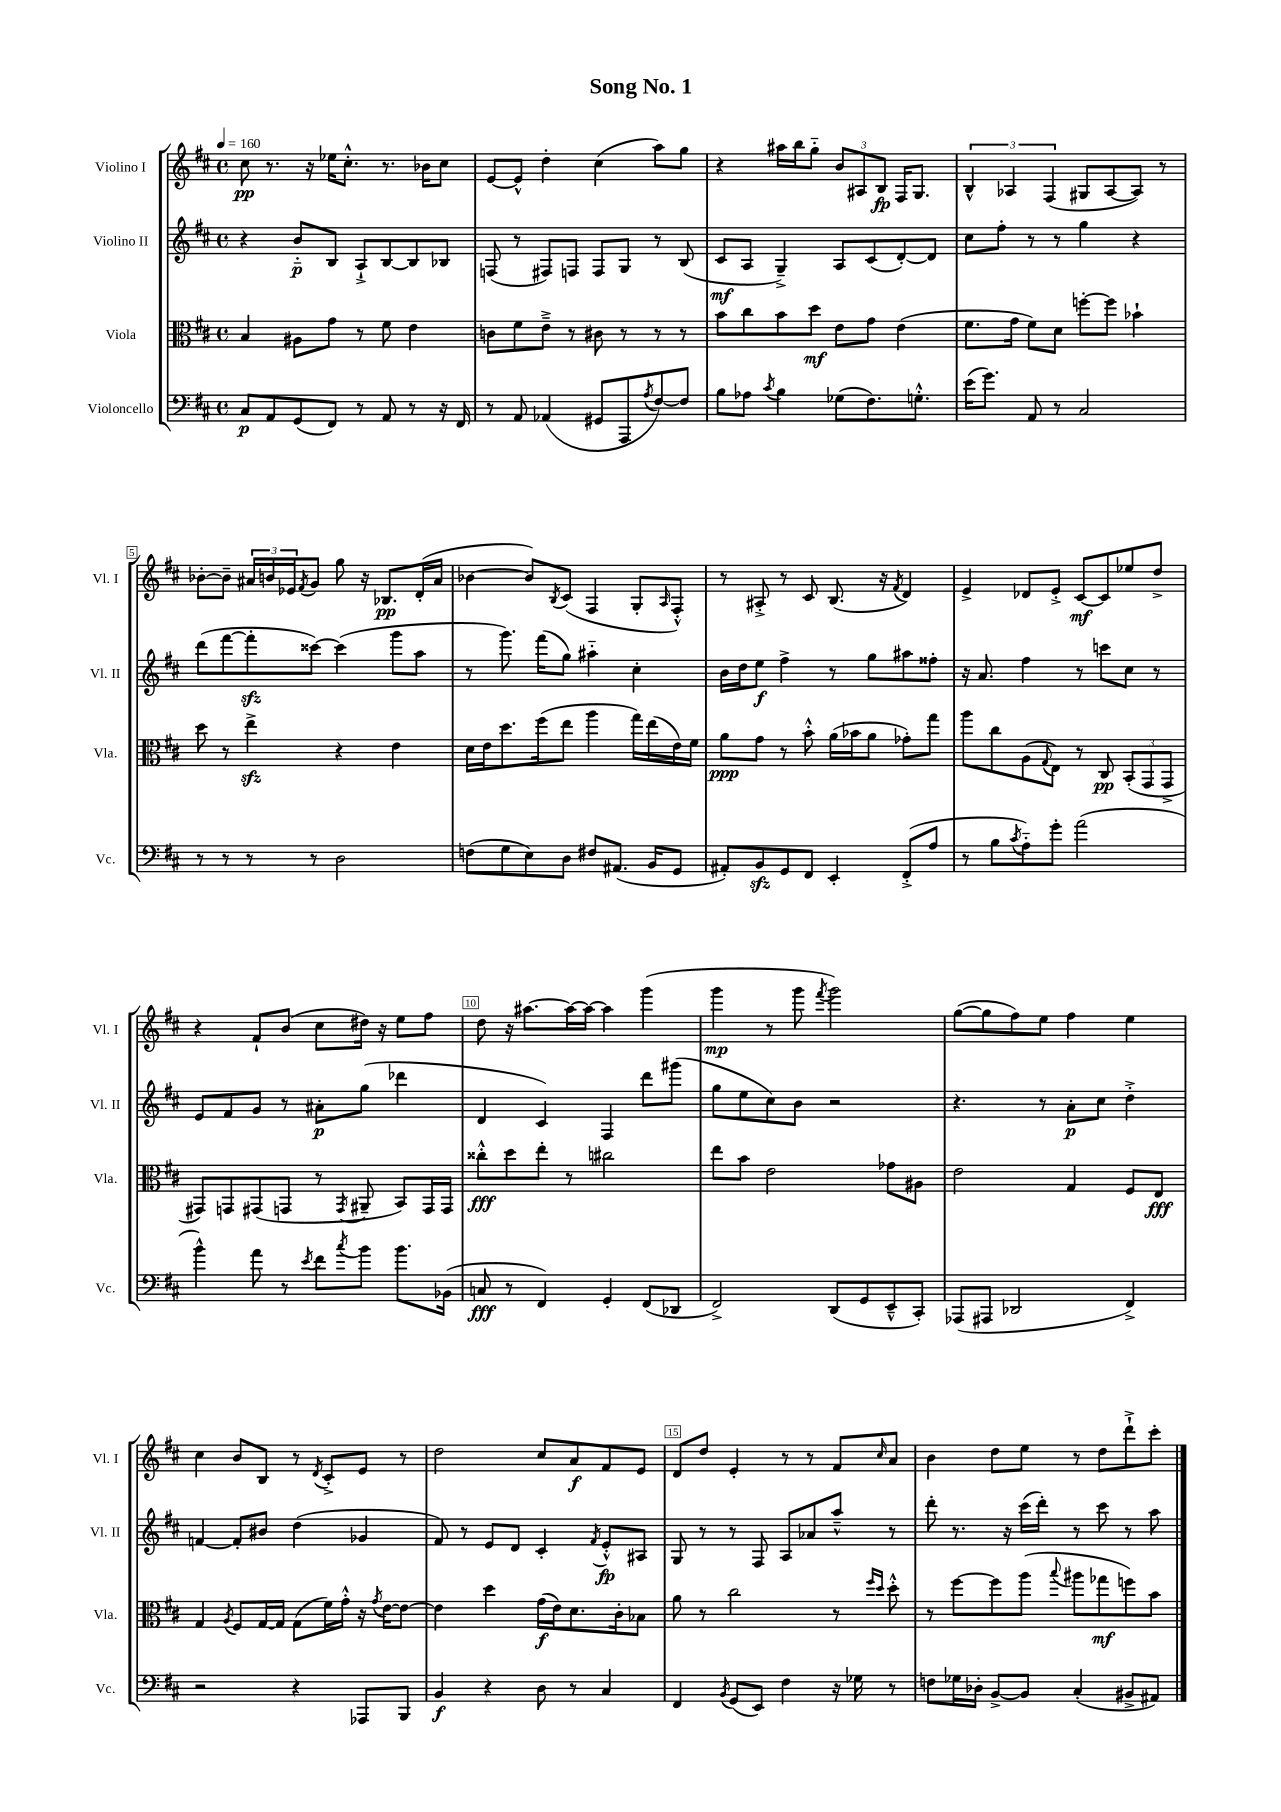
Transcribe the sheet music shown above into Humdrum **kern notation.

**kern	**kern	**kern	**kern
*staff4	*staff3	*staff2	*staff1
*clefF4	*clefC3	*clefG2	*clefG2
*k[f#c#]	*k[f#c#]	*k[f#c#]	*k[f#c#]
*M4/4	*M4/4	*M4/4	*M4/4
*met(c)	*met(c)	*met(c)	*met(c)
*MM160	*MM160	*MM160	*MM160
8C#/L	4B/	4r	8cc#\
8AA/	.	.	8.r
(8GG/	8A#\L	8b'~/L	.
.	.	.	16r
8FF#/J)	8g\J	8B/J	16ee-\LK
.	.	.	8.cc#'^^\J
8r	8r	8A`^/L	.
8AA/	8f#\	[8B/	8.r
8r	4e\	8B/]	.
.	.	.	16b-\LK
16r	.	8B-/J	8cc#\J
16FF#/	.	.	.
=	=	=	=
8r	8c\L	(8F/	[8e/L
8AA/	8f#\	8r	8e^^/]J
(4AA-/	8e~^\J	8F#/L)	4dd'\
.	8r	8F/J	.
8GG#/L	8c#\	8F/L	(4cc#\
8AAA/	8r	8G/J	.
8qA/	.	.	.
[8F#/)	8r	8r	8aa\L)
8F#/]J	8r	(8B/	8gg\J
=	=	=	=
8B\L	8b\L	8c#/L	4r
8A-\J	8cc#\	8A/J	.
8qc#/	.	.	.
4B\	8b\	4G~^/)	16aa#\LL
.	.	.	16bb\J
.	8dd\J	.	8gg'~\J
(8G-\L	8e\L	8A/L	12b/L
.	.	.	12A#/
8.F#\)	8g\J	(8c#/	.
.	.	.	12B/J
.	(4e\	[8d'/)	16F#/LK
8.G'^^\J	.	.	8.G/J
.	.	8d/]J	.
=	=	=	=
(16e\LK	8.f#\L	8cc#\L	6B^^/
8.g\J)	.	.	.
.	.	8ff#'\J	.
.	.	.	6A-/
.	16g\Jk	.	.
8AA/	8f#\L)	8r	.
.	.	.	(6F#/
8r	8d\J	8r	.
2C#/	[8ff'\L	4gg\	8G#/L
.	8ff\]J	.	[8A-/
.	4b-`\	4r	8A-/]J)
.	.	.	8r
=	=	=	=
8r	8dd\	(8ddd\L	[8b-'\L
8r	8r	[8fff#\	8b-~\]J
8r	4ee^\	8fff#'\]	24a#/LL
.	.	.	24b/
.	.	.	24e-/J
.	.	.	8qf#/
8r	.	[8ccc##\J)	8g/J
2D\	4r	(4ccc##\]	8gg\
.	.	.	16r
.	.	.	8.B-/L
.	4e\	8ggg\L	.
.	.	8aa\J	(16d'/L
.	.	.	16a#/JJ
=	=	=	=
(8F\L	16d\LL	8r	[4b-\
.	16e\J	.	.
8G\	8.dd\	8.ggg\)	.
8E\)	.	.	8b-/]L)
.	(16ff#\k	(16fff#\LK	.
.	.	.	8qB/
8D\J	8ee\J	8gg\J)	(8c#/J
8F#/L	4aa\	4aa#'~\	4F#/
(8.AA#/J	.	.	.
.	16gg\LL)	4cc#'\	8G'/L
16BB/LK	(16ee\	.	.
.	.	.	16qqA/
8GG/J	16e\)	.	8F#'^^/J)
.	16f#\JJ	.	.
=	=	=	=
8AA#'/L)	8a\L	16b\LL	8r
.	.	16dd\J	.
8BB/	8g\J	8ee\J	8A#'^/
8GG/	8r	4ff#^\	8r
8FF#/J	8b'^^\	.	8c#/
4EE'/	(16a\LL	8r	(8.B/
.	16b-\J	.	.
.	8a\J	8gg\L	.
.	.	.	16r
.	.	.	8qf#/
(8FF#'^/L	8g-'\L)	8aa#\	4d/)
8A/J	8gg\J	8ff##'\J	.
=	=	=	=
8r	8aa\L	16r	4e^/
.	.	8.a/	.
8B\L	8cc#\	.	.
8qc#/	.	.	.
8A'~\)	(8A\	4ff#\	8d-/L
.	8qqG/	.	.
8g'\J	8E\J)	.	8e'^/J
(2a\	8r	8r	[8c#/L
.	8C#/	8ccc\L	8c#/]
.	(12BB'/L	8cc#\J	8ee-/
.	12GG/	.	.
.	.	8r	8dd^/J
.	12GG^/J	.	.
=	=	=	=
4b^^\)	8GG#/L)	8e/L	4r
.	8GG/	8f#/	.
8a\	(8GG#/	8g/J	8f#`/L
8r	8GG/J	8r	(8b/J
8qe/	.	.	.
8f#\L	8r	8a#'\L	8cc#\L
8qcc#/	8qGG/	.	.
8b\J	8AA#~/	(8gg\J	16dd#\Jk)
.	.	.	16r
8.b\L	8BB/L)	4ddd-\	8ee\L
.	16GG/L	.	8ff#\J
(16BB-\Jk	16GG/JJ	.	.
=	=	=	=
8C/	8cc##'^^\L	4d/	8dd\
8r	8dd\	.	16r
.	.	.	[8.aa#\L
4FF#/)	8ee'\J	4c#/)	.
.	8r	.	16aa#\_L
.	.	.	16aa#\_JJ
4GG'/	2cc#\	4F#/	4aa#\]
(8FF#/L	.	8ddd\L	(4ggg\
8DD-/J	.	(8ggg#\J	.
=	=	=	=
2FF#^/)	8ee\L	8gg\L	4ggg\
.	8b\J	8ee\	.
.	2e\	8cc#\)	8r
.	.	8b\J	8ggg\
.	.	.	8qfff#/
(8DD/L	.	2r	2ggg\)
8GG/	.	.	.
8EE~^^/	8g-\L	.	.
8CC#'/J)	8A#\J	.	.
=	=	=	=
(8AAA-/L	2e\	4.r	([8gg\L
8AAA#/J	.	.	8gg\]
2DD-/	.	.	8ff#\)
.	.	8r	8ee\J
.	4G/	8a'\L	4ff#\
.	.	8cc#\J	.
4FF#^/)	8F#/L	4dd'^\	4ee\
.	8E/J	.	.
=	=	=	=
2r	4G/	[4f/	4cc#\
.	8qA/	.	.
.	8F#/L	8f'/]L	8b/L
.	[16G/L	8b#/J	8B/J
.	16G/]JJ	.	.
4r	(8G\L	(4dd\	8r
.	.	.	8qd/
.	16f#\L)	.	8c#'^/L
.	16g'^^\JJ	.	.
8AAA-/L	16r	4g-/	8e/J
.	8qg/	.	.
.	[16e\LK	.	.
8BBB/J	8e\_J	.	8r
=	=	=	=
4BB/	4e\]	8f#/)	2dd\
.	.	8r	.
4r	4dd\	8e/L	.
.	.	8d/J	.
8D\	(16g\LL	4c#'/	8cc#/L
.	16e\J)	.	.
8r	8.d\	.	8a/
.	.	8qf#/	.
4C#/	.	8e'^^/L	8f#/
.	16c#'\k	.	.
.	8B-\J	8A#/J	8e/J
=	=	=	=
4FF#/	8a\	8G/	8d/L
.	8r	8r	8dd/J
8qBB/	.	.	.
(8GG/L	2cc#\	8r	4e'/
8EE/J)	.	8F#/	.
4F#\	.	8A/L	8r
.	.	8a-/	8r
16r	8r	8aa~^^/J	8f#/L
16G-\	.	.	.
.	16qqff#/LL	.	.
.	16qqdd/JJ	.	16qqcc#/
8r	8dd'^^\	8r	8a/J
=	=	=	=
8F\L	8r	8ddd'\	4b\
16G-\L	[8ff#\L	8.r	.
16D-'\JJ	.	.	.
[8BB^/L	8ff#\]	.	8dd\L
.	.	16r	.
8BB/]J	(8aa\J	(16ccc#\LL	8ee\J
.	.	16ddd'\JJ)	.
.	8qqbb/	.	.
(4C#'/	8aa#\L	8r	8r
.	8gg-\	8ccc#\	8dd\L
8BB#^/L	8ff\)	8r	8ddd`^\
8AA#/J)	8b\J	8aa\	8ccc#'\J
==	==	==	==
*-	*-	*-	*-
